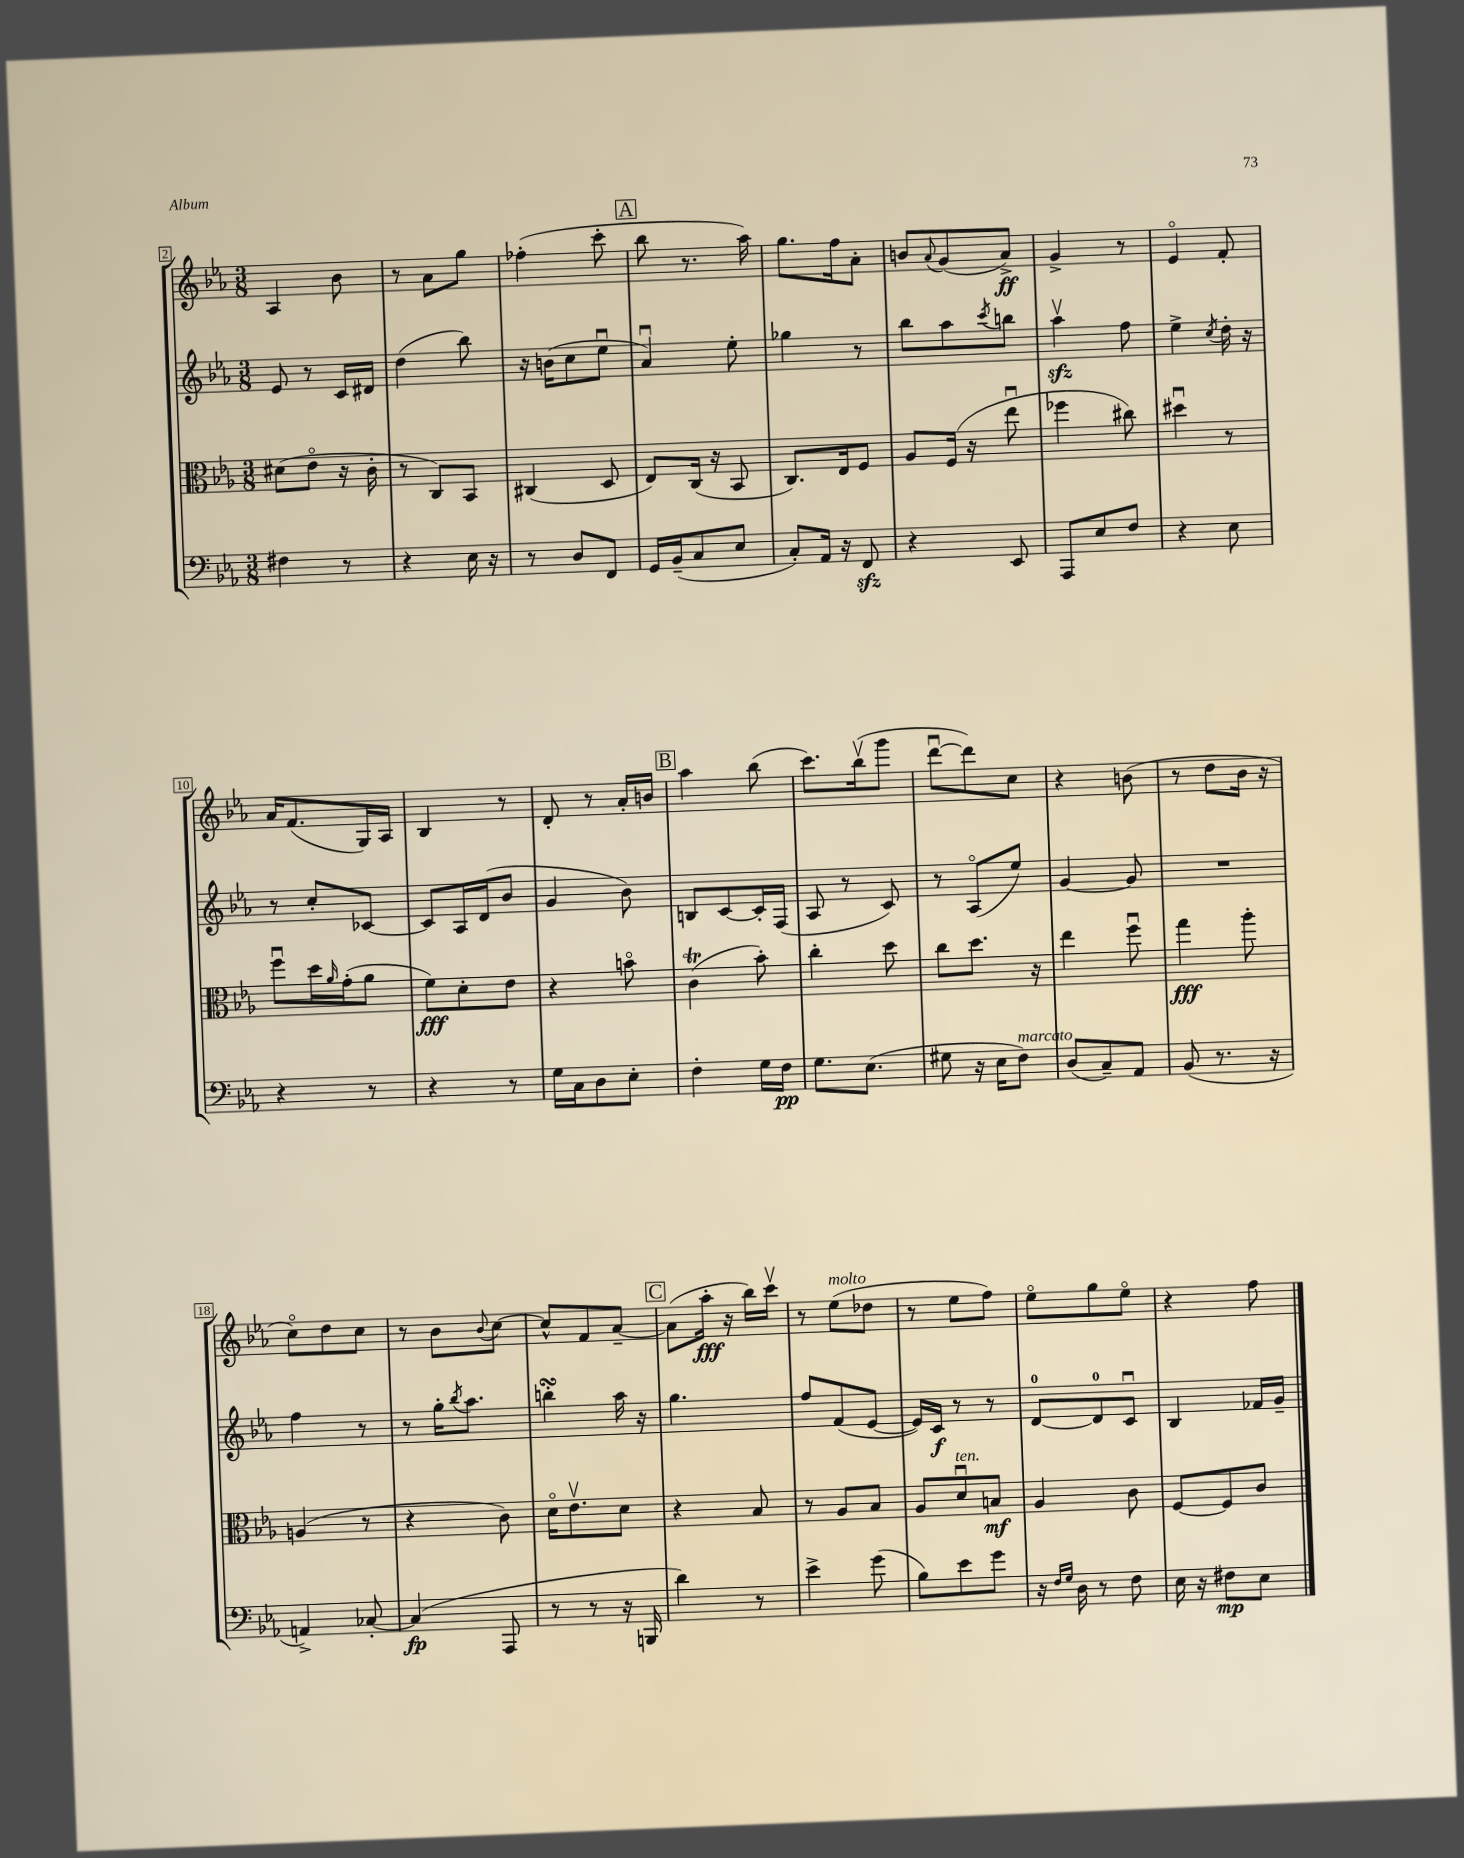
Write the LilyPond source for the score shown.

<<
\new StaffGroup <<
\new Staff = "s0" {
    \clef treble \key ees \major \numericTimeSignature \time 3/8
    aes4 bes'8 |
    r8 aes'8 g''8 |
    fes''4-.( c'''8-. |
    \mark \markup { \box "A" } bes''8 r8. aes''16) |
    g''8. f''16 aes'8-. |
    b'8 \appoggiatura { aes'8 } g'8( aes'8->\ff) |
    g'4-> r8 |
    ees'4\flageolet f'8-. |
    aes'16 f'8.( g16) aes16 |
    bes4 r8 |
    d'8-. r8 aes'16-. b'16 |
    \mark \markup { \box "B" } aes''4 bes''8( |
    c'''8.) bes''16\upbow( g'''8 |
    d'''8~\downbow d'''8) c''8 |
    r4 b'8( |
    r8 d''8 bes'16 r16 |
    c''8\flageolet) d''8 c''8 |
    r8 bes'8 \appoggiatura { bes'8 } c''8~ |
    c''8-^ f'8 aes'8~-- |
    \mark \markup { \box "C" } aes'8( aes''16-.\fff r16 bes''16) c'''16\upbow |
    r8 ees''8^\markup { \italic "molto" }( des''8 |
    r8 ees''8 f''8) |
    ees''8\flageolet g''8 ees''8\flageolet |
    r4 f''8 \bar "|." |
}
\new Staff = "s1" {
    \clef treble \key ees \major \numericTimeSignature \time 3/8
    ees'8 r8 c'16 dis'16 |
    d''4( bes''8) |
    r16 b'16( c''8 ees''8\downbow |
    \mark \markup { \box "A" } aes'4\downbow) ees''8-. |
    ges''4 r8 |
    bes''8 aes''8 \acciaccatura { c'''8 } b''8 |
    aes''4\upbow\sfz f''8 |
    ees''4-> \acciaccatura { c''8 } d''16-. r16 |
    r8 c''8-. ces'8~ |
    ces'8 aes16 d'16( bes'8 |
    g'4 bes'8) |
    \mark \markup { \box "B" } b8 c'8~ c'16-. f16( |
    aes8 r8 c'8) |
    r8 aes8\flageolet( ees''8) |
    g'4~ g'8 |
    R4. |
    f''4 r8 |
    r8 g''16-. \acciaccatura { bes''8 } aes''8. |
    b''4-.\turn aes''16 r16 |
    \mark \markup { \box "C" } g''4. |
    f''8 f'8( ees'8~ |
    ees'16) c'16\f r8 r8 |
    d'8-0~ d'8-0 c'8\downbow |
    bes4 fes'16 g'16-- \bar "|." |
}
\new Staff = "s2" {
    \clef alto \key ees \major \numericTimeSignature \time 3/8
    dis'8( ees'8\flageolet r16 c'16-. |
    r8 c8) bes,8 |
    cis4( d8 |
    \mark \markup { \box "A" } ees8) c16( r16 bes,8 |
    c8.) ees16 f8 |
    aes8 f16( r16 ees''8\downbow |
    fes''4 cis''8) |
    dis''4\downbow r8 |
    f''8\downbow d''16 \grace { aes'16 } g'16-.( aes'8 |
    f'8\fff) d'8-. ees'8 |
    r4 b'8\flageolet |
    \mark \markup { \box "B" } c'4\trill( bes'8-.) |
    c''4-. d''8 |
    c''8 d''8. r16 |
    ees''4 f''8\downbow |
    g''4\fff aes''8-. |
    a4( r8 |
    r4 c'8) |
    d'16\flageolet ees'8.\upbow d'8 |
    \mark \markup { \box "C" } r4 bes8 |
    r8 aes8 bes8 |
    aes8 d'8\downbow^\markup { \italic "ten." } b8\mf |
    aes4 c'8 |
    f8~ f8 c'8 \bar "|." |
}
\new Staff = "s3" {
    \clef bass \key ees \major \numericTimeSignature \time 3/8
    fis4 r8 |
    r4 ees16 r16 |
    r8 d8 f,8 |
    \mark \markup { \box "A" } g,16 bes,16--( c8 ees8 |
    c8-.) aes,16 r16 f,8\sfz |
    r4 ees,8 |
    aes,,8 ees8 f8 |
    r4 ees8 |
    r4 r8 |
    r4 r8 |
    g16 c16 d8 ees8-. |
    \mark \markup { \box "B" } f4-. g16 f16\pp |
    g8. ees8.( |
    gis8 r16 ees16 f8^\markup { \italic "marcato" }) |
    d8( c8--) aes,8 |
    bes,8( r8. r16 |
    a,4->) ces8~-. |
    ces4\fp( aes,,8 |
    r8 r8 r16 b,,16 |
    \mark \markup { \box "C" } d'4) r8 |
    ees'4-> g'8( |
    bes8) ees'8 g'8 |
    r16 \grace { f16 g16 } d16 r8 f8 |
    ees16 r16 fis8\mp ees8 \bar "|." |
}
>>
>>
\layout { \context { \Score currentBarNumber = #2 \override BarNumber.stencil = #(make-stencil-boxer 0.1 0.3 ly:text-interface::print) } }
